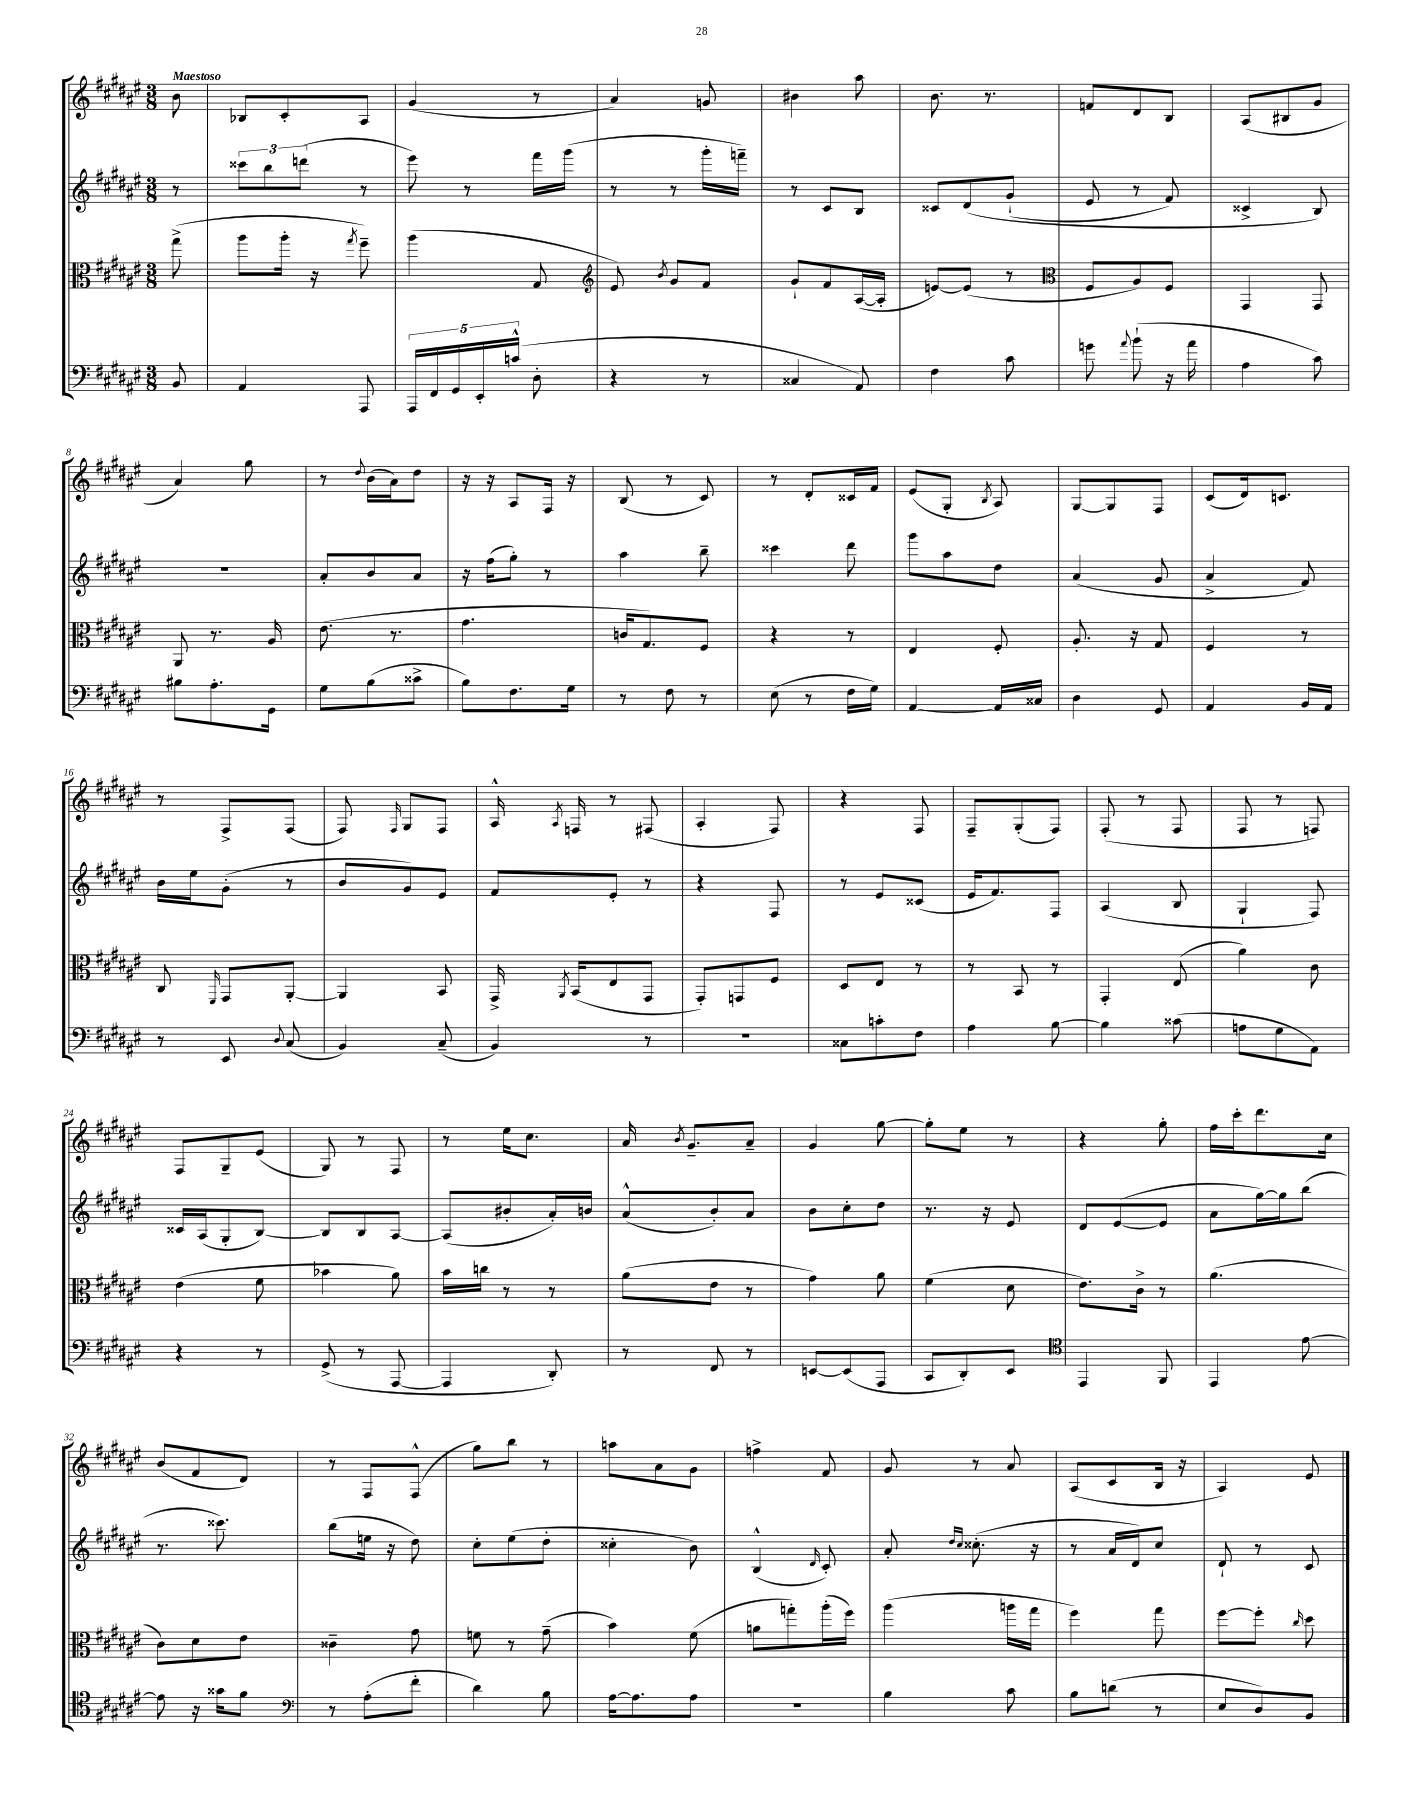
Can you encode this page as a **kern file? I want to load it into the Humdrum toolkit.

**kern	**kern	**kern	**kern
*staff4	*staff3	*staff2	*staff1
*clefF4	*clefC3	*clefG2	*clefG2
*k[f#c#g#d#a#e#]	*k[f#c#g#d#a#e#]	*k[f#c#g#d#a#e#]	*k[f#c#g#d#a#e#]
*M3/8	*M3/8	*M3/8	*M3/8
8BB	(8gg#^	8r	8b
=	=	=	=
4AA#	8aa#	12ccc##	8B-
.	.	12bb	.
.	16aa#'	.	8c#'
.	.	(12ddd	.
.	16r	.	.
.	8qgg#	.	.
8AAA#	8ff#~)	8r	8A#
=	=	=	=
20AAA#	(4aa#	8eee#)	(4g#
20FF#	.	.	.
20GG#	.	.	.
.	.	8r	.
20EE#'	.	.	.
(20c^^	.	.	.
8D#'	8G#	16fff#	8r
.	.	(16ggg#	.
=	=	=	=
*	*clefG2	*	*
4r	8e#)	8r	4a#)
.	8qb	.	.
.	8g#	8r	.
8r	8f#	16ggg#'	8g
.	.	16fff~)	.
=	=	=	=
4C##	8g#`	8r	4b#
.	8f#	8c#	.
8AA#)	([16A#	8B	8aa#
.	16A#']	.	.
=	=	=	=
4F#	[8e)	8c##	8.b
.	(8e]	&(8d#	.
.	.	.	8.r
8c#	8r	(8g#`	.
=	=	=	=
*	*clefC3	*	*
8g	8F#	8e#	8f
8qqa#	.	.	.
(8b`	8A#)	8r	8d#
16r	8F#	8f#)	8B
16a#	.	.	.
=	=	=	=
4A#	4GG#	4c##^	(8A#
.	.	.	8B#
8c#)	8GG#	8B&)	8g#
=	=	=	=
8B#	8AA#	4.r	4a#)
8.A#'	8.r	.	.
.	.	.	8gg#
16GG#	16A#	.	.
=	=	=	=
8G#	(8.e#	8a#'	8r
.	.	.	8qqdd#
(8B	.	8b	(16b
.	8.r	.	16a#)
8c##^	.	8a#	8dd#
=	=	=	=
8B)	4.g#	16r	16r
.	.	(16ff#	16r
8.F#	.	8gg#')	8A#
.	.	8r	16F#
16G#	.	.	16r
=	=	=	=
8r	16c	4aa#	(8B
.	8.G#)	.	.
8F#	.	.	8r
8r	8F#	8bb~	8c#)
=	=	=	=
(8E#	4r	4ccc##	8r
8r	.	.	8d#'
16F#	8r	8ddd#	16c##
16G#)	.	.	16f#
=	=	=	=
[4AA#	4E#	8ggg#	(8e#
.	.	8aa#	8G#'
.	.	.	8qB
16AA#]	8F#'	8dd#	8A#)
16C##	.	.	.
=	=	=	=
4D#	8.A#'	(4a#	[8G#
.	.	.	8G#]
.	16r	.	.
8GG#	8G#	8g#	8F#
=	=	=	=
4AA#	4F#	4a#^	(8c#
.	.	.	16d#)
.	.	.	8.c
16BB	8r	8f#)	.
16AA#	.	.	.
=	=	=	=
8r	8C#	16b	8r
.	.	16ee#	.
.	16qqFF#	.	.
8EE#	8GG#	(8g#'	8F#^
8qqD#	.	.	.
(8C#	[8AA#'	8r	(8F#
=	=	=	=
4BB)	4AA#]	8b	8F#)
.	.	.	16qqF#
.	.	8g#)	8G#
(8C#~	8BB	8e#	8F#
=	=	=	=
4BB)	16GG#^	8f#	16A#^^
.	8qAA#	.	8qA#
.	(16BB	.	16F
.	8E#	8e#'	8r
8r	8GG#	8r	(8F#
=	=	=	=
4.r	8GG#')	4r	4A#'
.	8GG	.	.
.	8F#	8F#	8F#)
=	=	=	=
8C##	8D#	8r	4r
8c'	8E#	8e#	.
8F#	8r	(8c##	8F#
=	=	=	=
4A#	8r	16e#	8F#~
.	.	8.f#)	.
.	8BB	.	(8G#'
[8B	8r	8F#	8F#)
=	=	=	=
4B]	4GG#'	(4A#	(8F#'
.	.	.	8r
(8c##	(8E#	8B	8F#
=	=	=	=
8A	4a#)	4G#`	8F#
8G#	.	.	8r
8AA#)	8c#	8F#)	8F)
=	=	=	=
4r	(4e#	16c##	8F#
.	.	(16A#	.
.	.	8G#'	8G#~
8r	8f#	[8B)	(8e#
=	=	=	=
(8GG#^	4b-	8B]	8G#)
8r	.	8B	8r
[8AAA#	8a#)	[8A#	8F#
=	=	=	=
4AAA#]	16b	(8A#]	8r
.	16cc	.	.
.	8r	8b#'	16ee#
.	.	.	8.cc#
8DD#')	8r	16a#')	.
.	.	16b	.
=	=	=	=
8r	(8a#	(8a#^^	16a#
.	.	.	8qb
.	.	.	8.g#~
8FF#	8e#	8b')	.
8r	8r	8a#	8a#~
=	=	=	=
[8EE	4g#)	8b	4g#
(8EE]	.	8cc#'	.
8AAA#	8a#	8dd#	[8gg#
=	=	=	=
8CC#	(4f#	8.r	8gg#']
8DD#')	.	.	8ee#
.	.	16r	.
8EE#	8d#	8e#	8r
=	=	=	=
*clefC4	*	*	*
4EE#	8.e#)	8d#	4r
.	.	([8e#	.
.	16c#^	.	.
8FF#	8r	8e#]	8gg#'
=	=	=	=
4EE#	(4.a#	8a#	16ff#
.	.	.	16ccc#'
.	.	[16gg#)	8.ddd#
.	.	16gg#]	.
[8e#	.	(8bb	.
.	.	.	16cc#
=	=	=	=
8e#]	8c#)	8.r	(8b
16r	8d#	.	8f#
16g##	.	8.ccc##)	.
8f#	8e#	.	8d#)
=	=	=	=
*clefF4	*	*	*
8r	4c##~	(8bb	8r
(8A#'	.	16ee	8F#
.	.	16r	.
8f#'	8g#	8dd#)	(8F#^^
=	=	=	=
4d#)	8f	8cc#'	8gg#)
.	8r	(8ee#	8bb
8B	(8g#~	8dd#'	8r
=	=	=	=
[16A#	4b)	4cc##'	8aa
8.A#]	.	.	.
.	.	.	8a#
8A#	(8f#	8b)	8g#
=	=	=	=
4.r	8a	(4B^^	4ff^
.	8gg')	.	.
.	.	16qqd#	.
.	(16aa#'	8c#')	8f#
.	16ff#)	.	.
=	=	=	=
4B	(4aa#	8a#'	8g#
.	.	16qqdd#	.
.	.	16qqcc#	.
.	.	(8.cc##'	8r
8c#	16aa	.	8a#
.	16gg#	16r	.
=	=	=	=
8B	4ff#)	8r	(8A#
(8d	.	16a#	8c#
.	.	16d#)	.
8r	8gg#	8cc#	16B
.	.	.	16r
=	=	=	=
8E#	[8ff#	8d#`	4A#)
8D#)	8ff#']	8r	.
.	16qqcc#	.	.
8BB	8dd#	8c#	8e#
==	==	==	==
*-	*-	*-	*-
